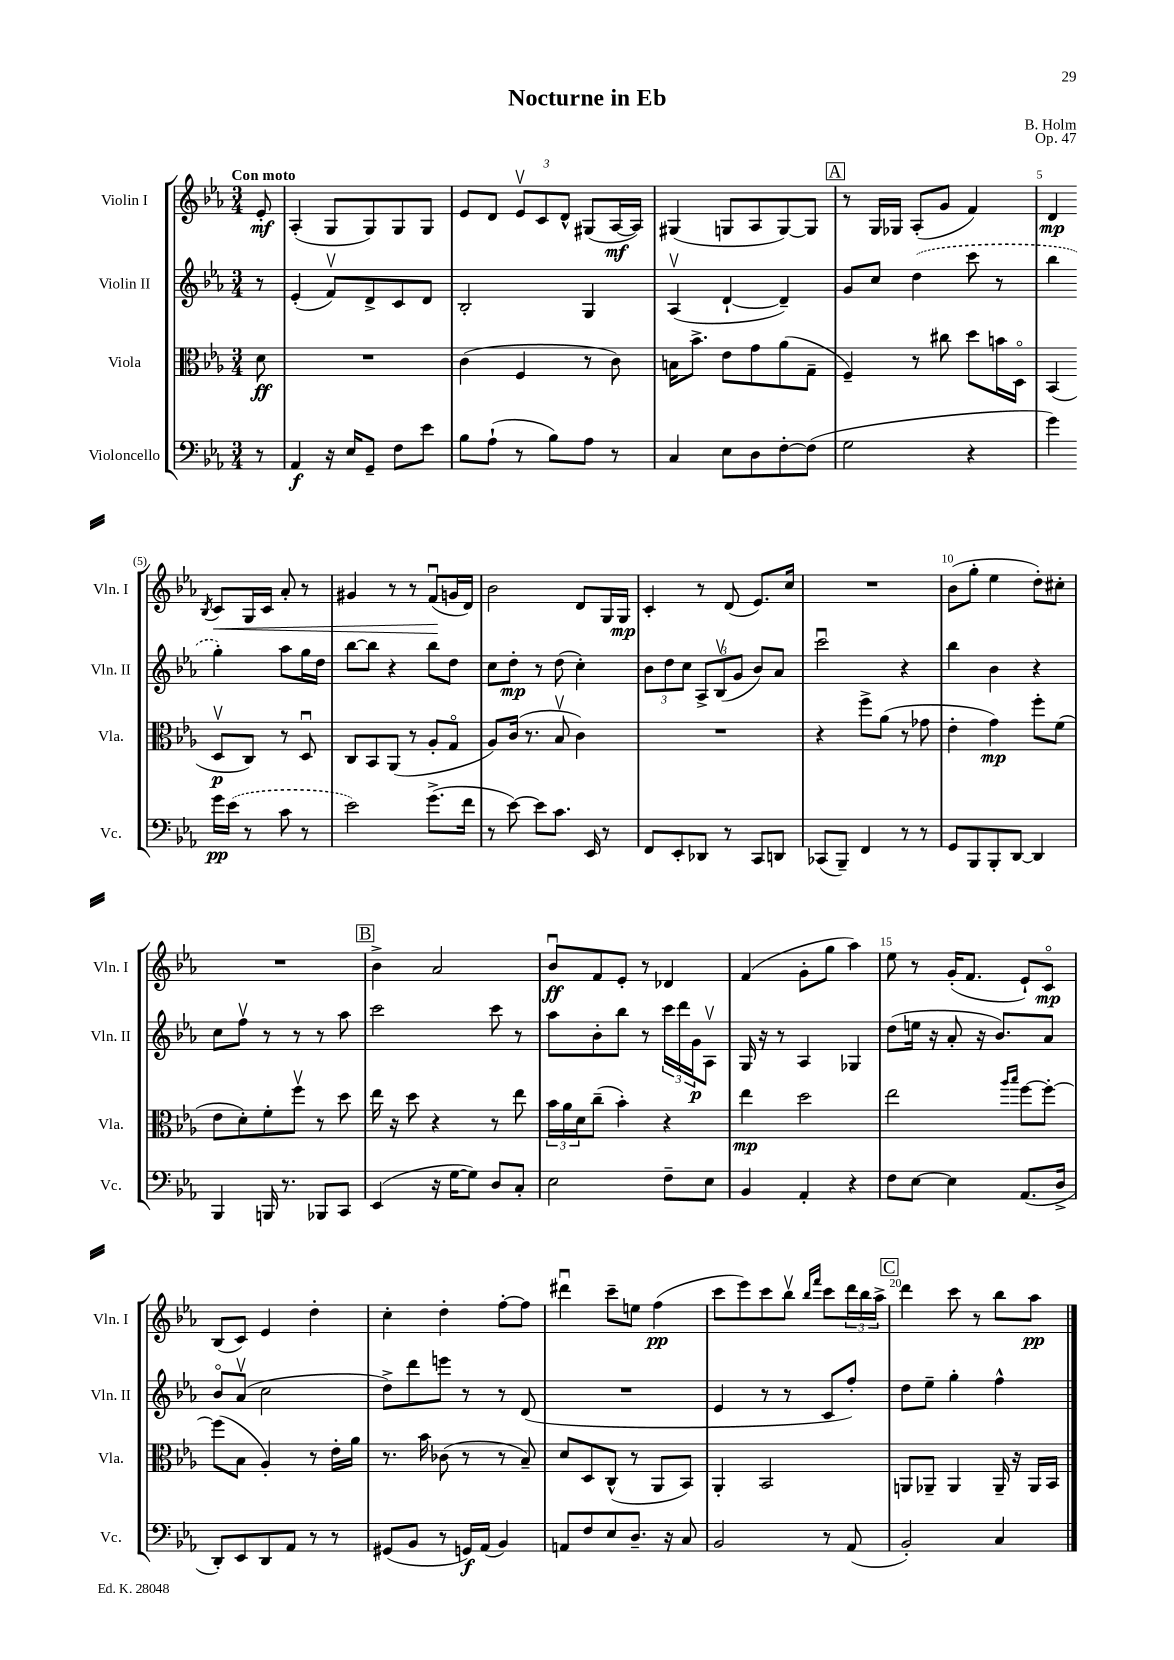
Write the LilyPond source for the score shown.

\header { title = "Nocturne in Eb" composer = "B. Holm" opus = "Op. 47" }
<<
\new StaffGroup <<
\new Staff = "s0" \with { instrumentName = "Violin I" shortInstrumentName = "Vln. I" } {
    \clef treble \key ees \major \numericTimeSignature \time 3/4 \partial 8 \tempo "Con moto"
    ees'8-.\mf |
    aes4-.( g8 g8) g8 g8 |
    ees'8 d'8 \tuplet 3/2 { ees'8\upbow c'8 d'8-^ } gis8( aes16~\mf aes16) |
    gis4( g8 aes8 g8~) g8 |
    \mark \markup { \box "A" } r8 g16 ges16 aes8-.( g'8 f'4) |
    d'4\mp \acciaccatura { bes8 } c'8\< g16 c'16 aes'8-. r8 |
    gis'4 r8 r8 f'8\downbow\!( g'16 d'16) |
    bes'2 d'8 g16 g16\mp |
    c'4-. r8 d'8( ees'8.) c''16 |
    R2. |
    bes'8( g''8-. ees''4 d''8-.) cis''8-. |
    R2. |
    \mark \markup { \box "B" } bes'4-> aes'2 |
    bes'8\downbow\ff f'8 ees'8-. r8 des'4 |
    f'4( g'8-. g''8 aes''4) |
    ees''8 r8 g'16-.( f'8. ees'8-!) c'8\flageolet\mp |
    bes8( c'8) ees'4 d''4-. |
    c''4-. d''4-. f''8~-. f''8 |
    dis'''4\downbow c'''8-- e''8 f''4\pp( |
    c'''8 ees'''8) c'''8 bes''8\upbow \grace { bes''16 f'''16 } c'''8 \tuplet 3/2 { d'''16 bes''16 aes''16-> } |
    \mark \markup { \box "C" } d'''4 c'''8 r8 bes''8 aes''8\pp \bar "|." |
}
\new Staff = "s1" \with { instrumentName = "Violin II" shortInstrumentName = "Vln. II" } {
    \clef treble \key ees \major \numericTimeSignature \time 3/4 \partial 8
    r8 |
    ees'4-.( f'8\upbow) d'8-> c'8 d'8 |
    bes2-. g4 |
    aes4\upbow( d'4~-! d'4--) |
    \mark \markup { \box "A" } g'8 c''8 \once \slurDashed d''4( c'''8 r8 |
    bes''4 g''4-.) aes''8 g''16 d''16 |
    bes''8~ bes''8 r4 bes''8 d''8 |
    c''8 d''8-.\mp r8 d''8( c''4-.) |
    \tuplet 3/2 { bes'8 d''8 c''8 } \tuplet 3/2 { aes8-> bes8\upbow( g'8 } bes'8) aes'8 |
    c'''2\downbow r4 |
    bes''4 bes'4 r4 |
    c''8 f''8\upbow r8 r8 r8 aes''8 |
    \mark \markup { \box "B" } c'''2 c'''8 r8 |
    aes''8 bes'8-. bes''8 r8 \tuplet 3/2 { c'''16 d'''16 g'16\p } aes8\upbow |
    g16 r16 r8 aes4 ges4 |
    d''8( e''16 r16 aes'8-. r16 bes'8.) aes'8 |
    bes'8\flageolet aes'8\upbow( c''2 |
    d''8->) d'''8 e'''8 r8 r8 d'8( |
    R2. |
    ees'4 r8 r8 c'8 f''8-.) |
    \mark \markup { \box "C" } d''8 ees''8-- g''4-. f''4-^ \bar "|." |
}
\new Staff = "s2" \with { instrumentName = "Viola" shortInstrumentName = "Vla." } {
    \clef alto \key ees \major \numericTimeSignature \time 3/4 \partial 8
    d'8\ff |
    R2. |
    c'4( f4 r8 c'8) |
    b16 bes'8.-> ees'8 g'8 aes'8( g8-- |
    \mark \markup { \box "A" } f4--) r8 cis''8 d''8 b'16 d16\flageolet |
    bes,4( d8\upbow\p c8) r8 d8\downbow |
    c8 bes,8 aes,8( r8 aes8-. g8\flageolet |
    aes8) c'16( r8. bes8\upbow c'4) |
    R2. |
    r4 f''8-> aes'8( r8 ges'8 |
    ees'4-. g'4\mp) f''8-. f'8( |
    ees'8 d'8-.) f'8-. f''8\upbow r8 d''8 |
    \mark \markup { \box "B" } ees''16 r16 d''8 r4 r8 ees''8 |
    \tuplet 3/2 { bes'16 aes'16 d'16 } c''8--( bes'4-.) r4 |
    ees''4\mp d''2 |
    ees''2 \grace { aes''16 bes''16 } f''8~ f''8~-. |
    f''8( bes8 aes4-.) r8 ees'16-. aes'16 |
    r8. bes'16 ces'8( r8 r8 bes8--) |
    d'8 d8 c8-^( r8 aes,8 bes,8) |
    aes,4-. bes,2 |
    \mark \markup { \box "C" } a,8 aes,8-- aes,4 aes,16-- r16 aes,16 bes,16 \bar "|." |
}
\new Staff = "s3" \with { instrumentName = "Violoncello" shortInstrumentName = "Vc." } {
    \clef bass \key ees \major \numericTimeSignature \time 3/4 \partial 8
    r8 |
    aes,4\f r16 ees16 g,8-- f8 ees'8 |
    bes8 aes8-!( r8 bes8) aes8 r8 |
    c4 ees8 d8 f8~-. f8( |
    \mark \markup { \box "A" } g2 r4 |
    g'4) g'16\pp \once \slurDashed ees'16( r8 c'8 r8 |
    ees'2) g'8.->( f'16 |
    r8 ees'8~) ees'8 c'8. ees,16 r8 |
    f,8 ees,8-. des,8 r8 c,8 d,8 |
    ces,8( bes,,8--) f,4 r8 r8 |
    g,8 bes,,8 bes,,8-. d,8~ d,4 |
    bes,,4 b,,16 r8. bes,,8 c,8 |
    \mark \markup { \box "B" } ees,4( r16 g16~ g8) d8 c8-. |
    ees2 f8-- ees8 |
    bes,4 aes,4-. r4 |
    f8 ees8~ ees4 aes,8.( d16-> |
    d,8-.) ees,8 d,8 aes,8 r8 r8 |
    gis,8( bes,8 r8 g,16\f) aes,16( bes,4) |
    a,8 f8 ees8 d8.-- r16 c8 |
    bes,2 r8 aes,8( |
    \mark \markup { \box "C" } bes,2-.) c4 \bar "|." |
}
>>
>>
\layout { \context { \Score \override BarNumber.break-visibility = ##(#f #t #t) barNumberVisibility = #(every-nth-bar-number-visible 5) } }
